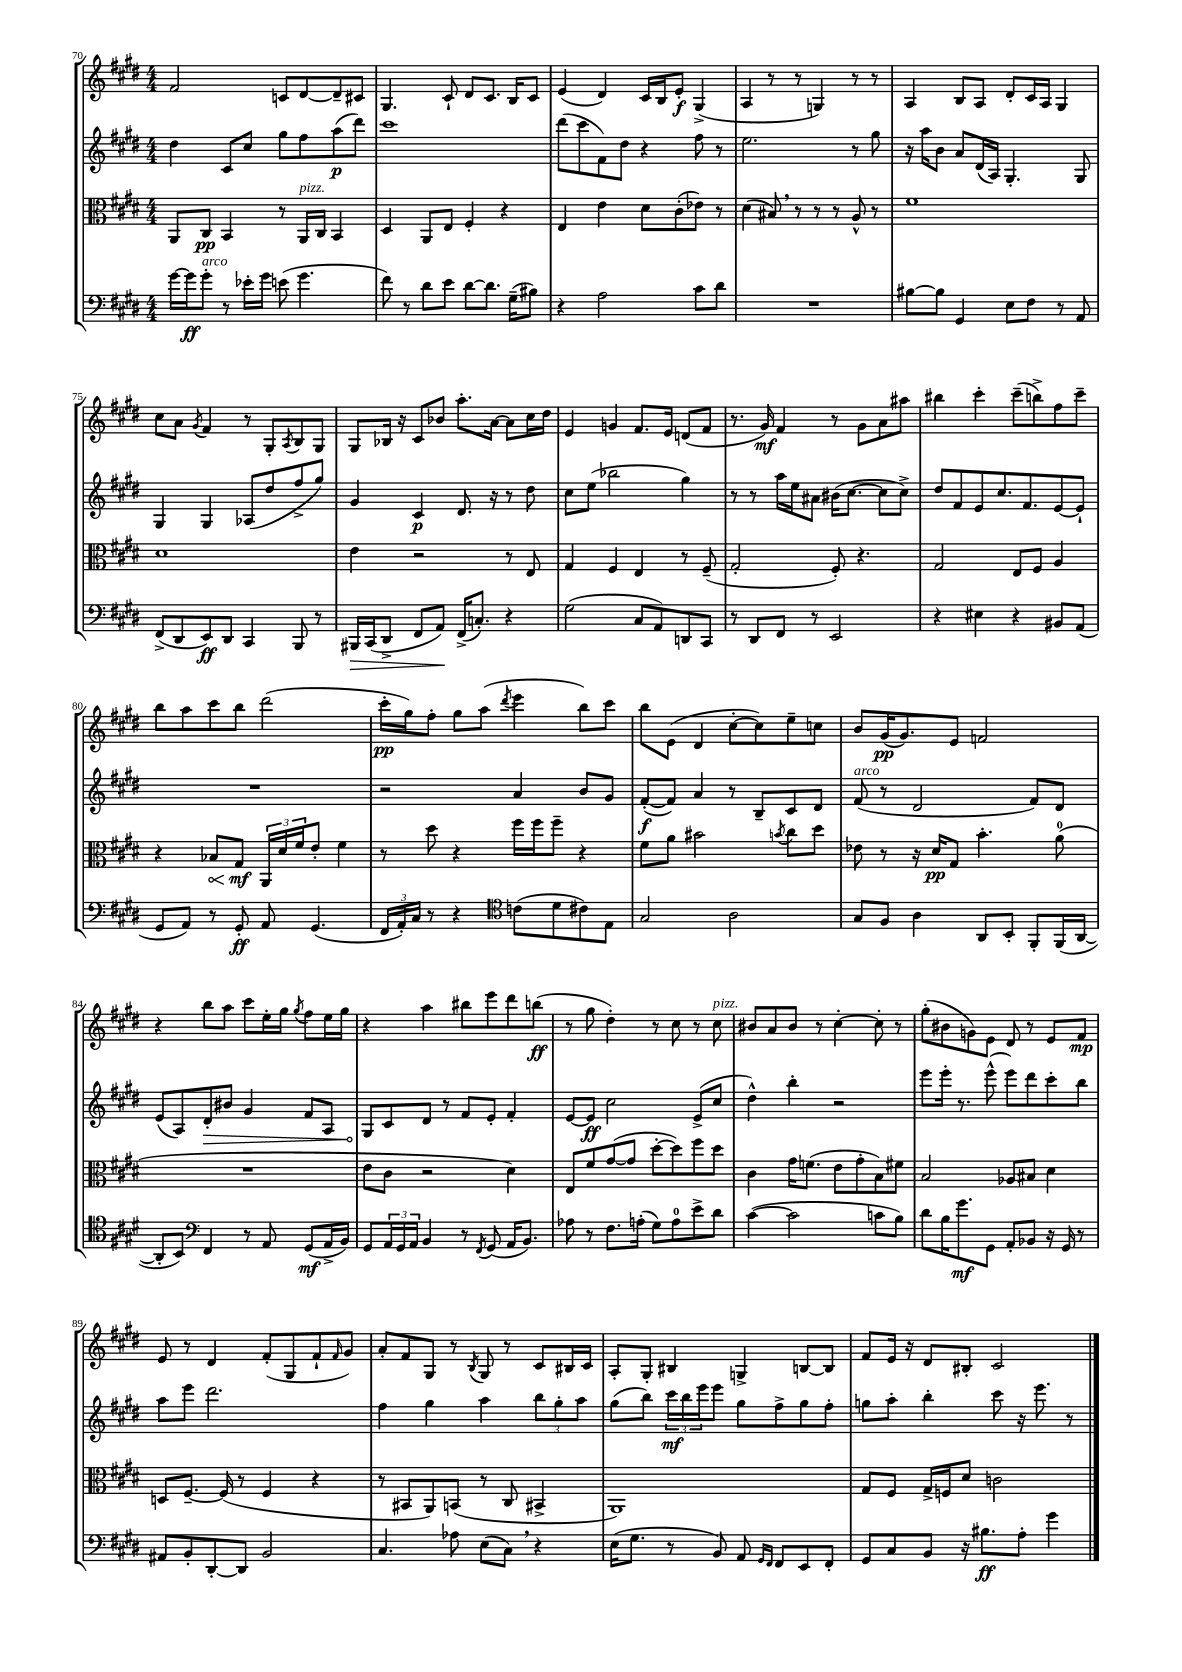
<<
\new StaffGroup <<
\new Staff = "s0" {
    \clef treble \key e \major \numericTimeSignature \time 4/4
    fis'2 c'8 dis'8~ dis'8-- cis'8 |
    gis4. cis'8-! dis'8 cis'8. b16 cis'8 |
    e'4( dis'4) cis'16 b16 e'8-.\f gis4->( |
    a4 r8 r8 g4) r8 r8 |
    a4 b8 a8 dis'8-. cis'16 a16 gis4 |
    cis''8 a'8 \acciaccatura { gis'8 } fis'4 r8 gis8-. \acciaccatura { a8 } b8 gis8 |
    gis8 bes16 r16 cis'8 bes'8 a''8.-. a'16~ a'8 cis''16 dis''16 |
    e'4 g'4 fis'8. e'16 d'8( fis'8 |
    r8. gis'16\mf) fis'4 r8 gis'8 a'8 ais''8 |
    bis''4 cis'''4-. cis'''8--( b''8->) fis''8 cis'''8-- |
    b''8 a''8 cis'''8 b''8 dis'''2( |
    cis'''16-.\pp gis''16) fis''8-. gis''8 a''8( \acciaccatura { dis'''8 } e'''4 b''8) cis'''8 |
    b''8 e'8( dis'4 cis''8~-. cis''8) e''8-- c''8 |
    b'8 gis'16\pp( gis'8.) e'8 f'2 |
    r4 b''8 a''8 cis'''8 e''16-. gis''16 \acciaccatura { gis''8 } fis''8 e''16 gis''16 |
    r4 a''4 bis''8 e'''8 dis'''8 b''8\ff( |
    r8 gis''8 dis''4-.) r8 cis''8 r8 cis''8^\markup { \italic "pizz." } |
    bis'8 a'8 bis'8 r8 cis''4~-. cis''8-. r8 |
    gis''8-.( bis'8 g'8) e'8 dis'8 r8 e'8 fis'8\mp |
    e'8 r8 dis'4 fis'8-.( gis8 fis'8-! \grace { fis'16 } gis'8) |
    a'8-. fis'8 gis8 r8 \acciaccatura { b8 } gis8 r8 cis'8 bis16 cis'16 |
    a8-. gis8-. bis4 g4-> b8~ b8 |
    fis'8 e'16 r16 dis'8 bis8-. cis'2 \bar "|." |
}
\new Staff = "s1" {
    \clef treble \key e \major \numericTimeSignature \time 4/4
    dis''4 cis'8 cis''8 gis''8 fis''8 a''8\p( dis'''8) |
    cis'''1 |
    dis'''8( cis'''8 fis'8) dis''8 r4 fis''8 r8 |
    e''2. r8 gis''8 |
    r16 a''16 b'8 a'8 dis'16( a16) gis4.-. gis8 |
    gis4 gis4 aes8( dis''8 fis''8-> gis''8) |
    gis'4 cis'4\p dis'8. r16 r8 dis''8 |
    cis''8 e''8( bes''2 gis''4) |
    r8 r8 a''16 e''16 ais'8 bis'16( cis''8.~ cis''8 cis''8->) |
    dis''8 fis'8 e'8 cis''8. fis'8. e'8~ e'8-! |
    R1 |
    r2 a'4 b'8 gis'8 |
    fis'8~-.\f( fis'8) a'4 r8 b8-- cis'8 dis'8 |
    fis'8^\markup { \italic "arco" }( r8 dis'2 fis'8) dis'8 |
    e'8( a8) \once \override Hairpin.circled-tip = ##t dis'8-.\> bis'8 gis'4 fis'8 a8 |
    gis8\! cis'8 dis'8 r8 fis'8 e'8-. fis'4-. |
    e'8~ e'8\ff cis''2 e'8->( cis''8 |
    dis''4-^) b''4-. r2 |
    e'''8 e'''16-. r8. e'''8-^( e'''8) dis'''8 cis'''8-. b''8 |
    a''8 e'''8 dis'''2. |
    fis''4 gis''4 a''4 \tuplet 3/2 { b''8 gis''8-. a''8 } |
    gis''8( b''8) \tuplet 3/2 { cis'''16\mf b''16 e'''16 } e'''8 gis''8 fis''8-> gis''8 fis''8-. |
    g''8 a''8-. b''4-. cis'''8 r16 e'''8. r8 \bar "|." |
}
\new Staff = "s2" {
    \clef alto \key e \major \numericTimeSignature \time 4/4
    a,8 cis8\pp b,4 r8 a,16^\markup { \italic "pizz." } cis16 b,4 |
    dis4 a,8 e8 fis4-. r4 |
    e4 e'4 dis'8 cis'8-.( ees'8) r8 |
    dis'4( bis8) \breathe r8 r8 r8 a8-^ r8 |
    fis'1 |
    dis'1 |
    e'4 r2 r8 e8 |
    gis4 fis4 e4 r8 fis8--( |
    gis2-. fis8-.) r4. |
    gis2 e8 fis8 a4 |
    r4 \once \override Hairpin.circled-tip = ##t bes8\< gis8\mf\! \tuplet 3/2 { a,16 dis'16 fis'16 } e'8-. fis'4 |
    r8 dis''8 r4 fis''16 fis''16 fis''8-- r4 |
    fis'8 a'8 bis'2 \acciaccatura { b'8 } cis''8 dis''8 |
    ees'8 r8 r16 dis'16\pp gis8 b'4.-. a'8-0( |
    R1 |
    e'8 cis'8 r2 dis'4) |
    e8 fis'8 gis'8~( gis'8 dis''8~-. dis''8) fis''8 dis''8 |
    cis'4 gis'16 f'8.( e'8 gis'8-. b8) fis'8 |
    b2 aes8 bis8 dis'4 |
    d8 fis8.~-- fis16( r8 fis4 r4 |
    r8 bis,8 a,8) b,8( r8 cis8 bis,4-> |
    a,1) |
    gis8 fis8 gis16-> f16 dis'8 c'2 \bar "|." |
}
\new Staff = "s3" {
    \clef bass \key e \major \numericTimeSignature \time 4/4
    gis'16~ gis'16\ff gis'8-.^\markup { \italic "arco" } r8 ees'16-. gis'16 e'8( gis'4. |
    fis'8) r8 dis'8 e'8 dis'8~ dis'8. gis16--( bis8) |
    r4 a2 cis'8 dis'8 |
    R1 |
    bis8~ bis8 gis,4 e8 fis8 r8 a,8 |
    fis,8->( dis,8 e,8\ff) dis,8 cis,4 b,,8 r8 |
    bis,,16\> cis,16( dis,8-> fis,8 a,8\!) fis,16->( c8.-.) r4 |
    gis2( cis8 a,8) d,8 cis,8 |
    r8 dis,8 fis,8 r8 e,2 |
    r4 eis4 r4 bis,8 a,8( |
    gis,8 a,8) r8 gis,8-.\ff a,8 gis,4.( |
    \tuplet 3/2 { fis,16 a,16-.) cis16 } r8 r4 \clef tenor c'8( dis'8 cis'8) e8 |
    gis2 a2 |
    gis8 fis8 a4 a,8 b,8-. fis,8-. fis,16( a,16~ |
    a,8-. b,8) \clef bass fis,4 r8 a,8 gis,8\mf( a,16-> b,16) |
    gis,8 \tuplet 3/2 { a,16 gis,16 a,16 } b,4 r8 \acciaccatura { fis,8 } gis,8( a,16 b,8.) |
    aes8 r8 fis8. a16-.( gis8) a8-0 e'8-> dis'8 |
    cis'4~( cis'2 c'8 b8) |
    dis'8 b16 gis'8.\mf gis,8 a,8-. bes,8 r16 gis,16 r8 |
    ais,8 b,8-. dis,8~-. dis,8 b,2 |
    cis4. aes8 e8( cis8) \breathe r4 |
    e16( gis8. r8 b,8) a,8 \grace { gis,16 fis,16 } fis,8 e,8 fis,8-. |
    gis,8 cis8 b,8 r16 bis8.\ff a8-. gis'4 \bar "|." |
}
>>
>>
\layout { \context { \Score currentBarNumber = #70 } }
